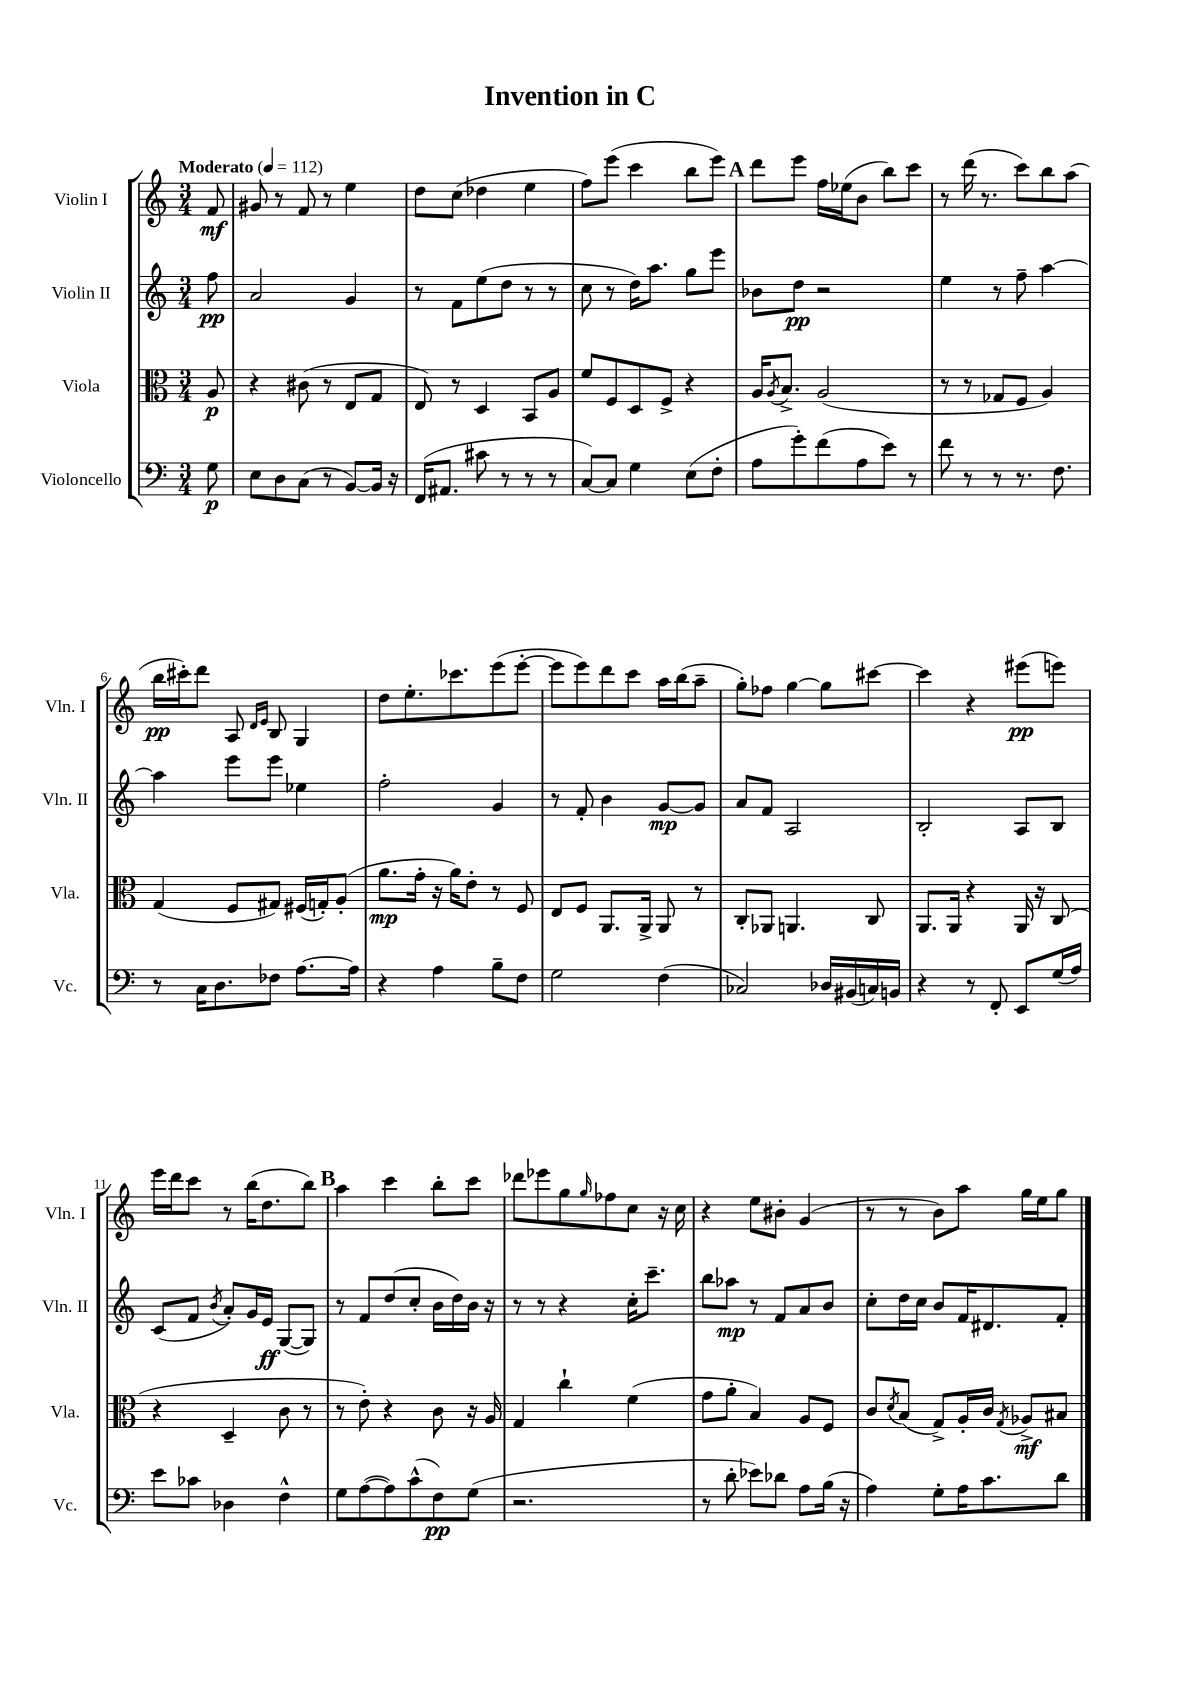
\header { title = "Invention in C" }
<<
\new StaffGroup <<
\new Staff = "s0" \with { instrumentName = "Violin I" shortInstrumentName = "Vln. I" } {
    \clef treble \key c \major \numericTimeSignature \time 3/4 \partial 8 \tempo "Moderato" 4 = 112
    f'8\mf |
    gis'8 r8 f'8 r8 e''4 |
    d''8 c''8( des''4 e''4 |
    f''8) e'''8( c'''4 b''8 e'''8) |
    \mark \markup { \bold "A" } d'''8 e'''8 f''16 ees''16( b'8 b''8) c'''8 |
    r8 d'''16( r8. c'''8) b''8 a''8( |
    b''16\pp cis'''16-.) d'''8 a8 \grace { d'16 e'16 } b8 g4 |
    d''8 e''8.-. ces'''8. e'''8( e'''8~-. |
    e'''8 e'''8) d'''8 c'''8 a''16 b''16( a''8-- |
    g''8-.) fes''8 g''4~ g''8 cis'''8~ |
    cis'''4 r4 eis'''8\pp( e'''8) |
    e'''16 d'''16 c'''8 r8 b''16( d''8. b''8) |
    \mark \markup { \bold "B" } a''4 c'''4 b''8-. c'''8 |
    des'''8 ees'''8 g''8 \grace { g''16 } fes''8 c''8 r16 c''16 |
    r4 e''8 bis'8-. g'4( |
    r8 r8 b'8) a''8 g''16 e''16 g''8 \bar "|." |
}
\new Staff = "s1" \with { instrumentName = "Violin II" shortInstrumentName = "Vln. II" } {
    \clef treble \key c \major \numericTimeSignature \time 3/4 \partial 8
    f''8\pp |
    a'2 g'4 |
    r8 f'8 e''8( d''8 r8 r8 |
    c''8 r8 d''16) a''8. g''8 e'''8 |
    \mark \markup { \bold "A" } bes'8 d''8\pp r2 |
    e''4 r8 f''8-- a''4~ |
    a''4 e'''8 e'''8 ees''4 |
    f''2-. g'4 |
    r8 f'8-. b'4 g'8~\mp g'8 |
    a'8 f'8 a2 |
    b2-. a8 b8 |
    c'8( f'8 \acciaccatura { b'8 } a'8-.) g'16 e'16\ff g8~( g8) |
    \mark \markup { \bold "B" } r8 f'8 d''8( c''8-. b'16 d''16) b'16 r16 |
    r8 r8 r4 c''16-. c'''8.-- |
    b''8 aes''8\mp r8 f'8 a'8 b'8 |
    c''8-. d''16 c''16 b'8 f'16 dis'8. f'8-. \bar "|." |
}
\new Staff = "s2" \with { instrumentName = "Viola" shortInstrumentName = "Vla." } {
    \clef alto \key c \major \numericTimeSignature \time 3/4 \partial 8
    a8\p |
    r4 cis'8( r8 e8 g8 |
    e8) r8 d4 b,8 a8 |
    f'8 f8 d8 f8-> r4 |
    \mark \markup { \bold "A" } a16 \acciaccatura { a8 } b8.-> a2( |
    r8 r8 ges8 f8 a4) |
    g4( f8 gis8) fis16( g16-.) a8-.( |
    a'8.\mp g'16-. r16 a'16) e'8-. r8 f8 |
    e8 f8 a,8. a,16-> a,8 r8 |
    c8-. aes,8 a,4. c8 |
    a,8. a,16 r4 a,16 r16 c8( |
    r4 d4-- c'8 r8 |
    \mark \markup { \bold "B" } r8 e'8-.) r4 c'8 r16 a16 |
    g4 c''4-! f'4( |
    g'8 a'8-. b4) a8 f8 |
    c'8 \acciaccatura { d'8 } b8( g8->) a16-. c'16 \acciaccatura { g8 } aes8->\mf bis8 \bar "|." |
}
\new Staff = "s3" \with { instrumentName = "Violoncello" shortInstrumentName = "Vc." } {
    \clef bass \key c \major \numericTimeSignature \time 3/4 \partial 8
    g8\p |
    e8 d8 c8( r8 b,8~) b,16 r16 |
    f,16( ais,8. cis'8 r8 r8 r8 |
    c8~) c8 g4 e8( f8-. |
    \mark \markup { \bold "A" } a8 g'8-.) f'8( a8 e'8) r8 |
    f'8 r8 r8 r8. f8. |
    r8 c16 d8. fes8 a8.~ a16 |
    r4 a4 b8-- f8 |
    g2 f4( |
    ces2) des16 bis,16( c16) b,16 |
    r4 r8 f,8-. e,8 g16( a16) |
    e'8 ces'8 des4 f4-^ |
    \mark \markup { \bold "B" } g8 a8~( a8) c'8-^( f8\pp) g8( |
    r2. |
    r8 d'8-. ees'8) des'8 a8 b16( r16 |
    a4) g8-. a16 c'8. d'8 \bar "|." |
}
>>
>>
